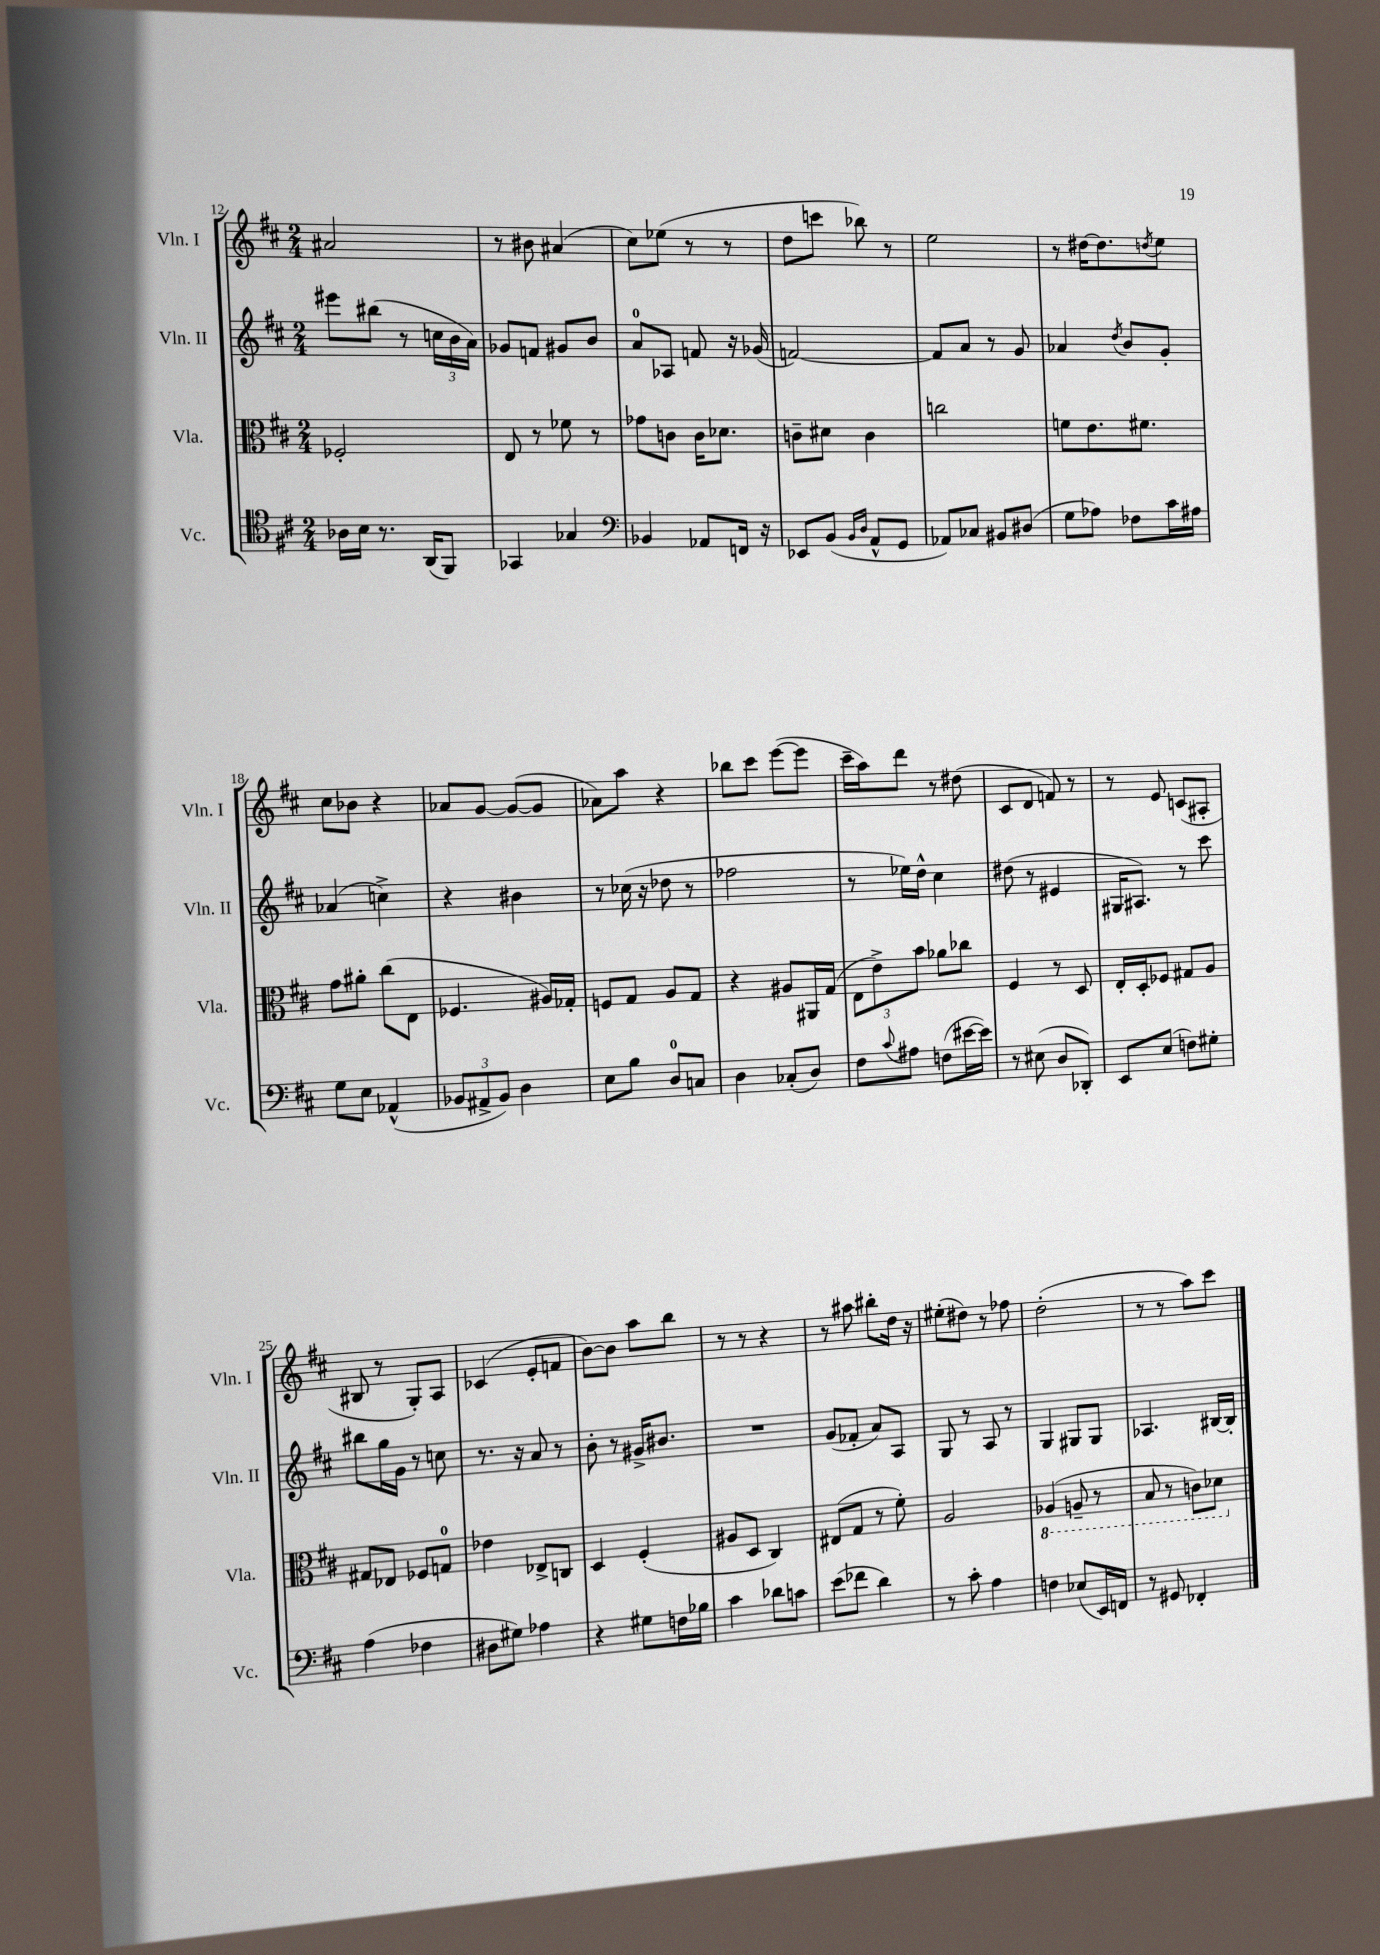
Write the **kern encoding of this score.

**kern	**kern	**kern	**kern
*staff4	*staff3	*staff2	*staff1
*clefC4	*clefC3	*clefG2	*clefG2
*k[f#c#]	*k[f#c#]	*k[f#c#]	*k[f#c#]
*M2/4	*M2/4	*M2/4	*M2/4
16A-	2F-'	8eee#	2a#
16B	.	.	.
8.r	.	(8bb#	.
.	.	8r	.
(16AA	.	.	.
8FF#)	.	24cc	.
.	.	24b	.
.	.	24a)	.
=	=	=	=
4GG-	8E	8g-	8r
.	8r	8f	8b#
4G-	8f-	8g#	(4a#
.	8r	8b	.
=	=	=	=
*clefF4	*	*	*
4BB-	8g-	8a	8cc#)
.	8c	8A-	(8ee-
8AA-	16c	8f	8r
.	8.d-	.	.
16FF	.	16r	8r
16r	.	(16g-	.
=	=	=	=
8EE-	8c~	[2f)	8dd
(8BB	8d#	.	8ccc
16qqBB	.	.	.
16qqD	.	.	.
8AA^^	4c	.	8bb-)
8GG	.	.	8r
=	=	=	=
8AA-)	2cc	8f]	2ee
8C-	.	8a	.
8BB#	.	8r	.
(8D#	.	8g	.
=	=	=	=
8G	8f	4a-	8r
8A-)	8.e	.	[16dd#
.	.	.	8.dd#]
.	.	8qdd	.
8F-	.	8b	.
.	8.f#	.	.
.	.	.	8qdd
16c#	.	8g'	8ee
16A#	.	.	.
=	=	=	=
8G	8g	(4a-	8cc#
8E	8a#'	.	8b-
(4AA-^^	(8cc#	4cc^)	4r
.	8E	.	.
=	=	=	=
12BB-	4.F-	4r	8a-
12AA#^	.	.	.
.	.	.	[8g
12BB-)	.	.	.
4D	.	4b#	(8g_
.	16A#)	.	8g]
.	16G-'	.	.
=	=	=	=
8E	8F	8r	8a-)
8B	8G	(16cc-	8aa
.	.	16r	.
8D	8A	8dd-	4r
8C	8G	8r	.
=	=	=	=
4D	4r	2ff-	8bb-
.	.	.	8ccc#
(8C-'	8A#	.	([8eee
8D)	16AA#	.	8eee]
.	(16G	.	.
=	=	=	=
8F#	12E	8r	16ccc#~
.	.	.	16aa)
.	12e^)	.	.
8qqc#	.	.	.
8A#	.	16ee-)	8ddd
.	12b	.	.
.	.	16dd^^	.
(8F	8a-	4cc#	8r
[16e#	8cc-	.	(8dd#
16e#])	.	.	.
=	=	=	=
8r	4F#	(8dd#	8c#
(8E#	.	8r	8d
8D	8r	4e#	8f)
8DD-')	8D	.	8r
=	=	=	=
8EE	16E'	16G#	8r
.	16D'	8.A#)	.
(8E	8F-	.	8e
8F)	8G#	8r	(8c
8G#'	8A	8ccc#	8A#'
=	=	=	=
(4A	8G#	8bb#	8B#
.	8E-	16gg	8r
.	.	16g	.
4F-	8F-	8r	8G')
.	8G	8cc	8A
=	=	=	=
8D#	4e-	8.r	(4c-
8G#)	.	.	.
.	.	16r	.
4A-	8E-^	8a	8e'
.	8C	8r	8f
=	=	=	=
4r	4D	8b'	[8b)
.	.	8r	8b]
8G#	(4F#'	16g#^	8aa
.	.	8.b#	.
16F	.	.	8bb
16B-	.	.	.
=	=	=	=
4c#	8A#	2r	8r
.	8D	.	8r
8d-	4C#)	.	4r
8c	.	.	.
=	=	=	=
(8e	(8E#	(8g	8r
8f-	8G	8f-'	8aa#
4d)	8r	8a)	8bb#'
.	8f#')	8A	16dd
.	.	.	16r
=	=	=	=
8r	2A	8G	(8ee#'
8c#'	.	8r	8dd#)
4A	.	8A	8r
.	.	8r	8ff-
=	=	=	=
4F	(4AA-	4G	(2dd'
(8E-	8AA~	8G#	.
16EE)	8r	8G#	.
16FF	.	.	.
=	=	=	=
8r	8BB	4.A-	8r
8GG#	8r	.	8r
4FF-'	8C)	.	8aa)
.	8D-	[16B#	8ccc#
.	.	16B#']	.
==	==	==	==
*-	*-	*-	*-
